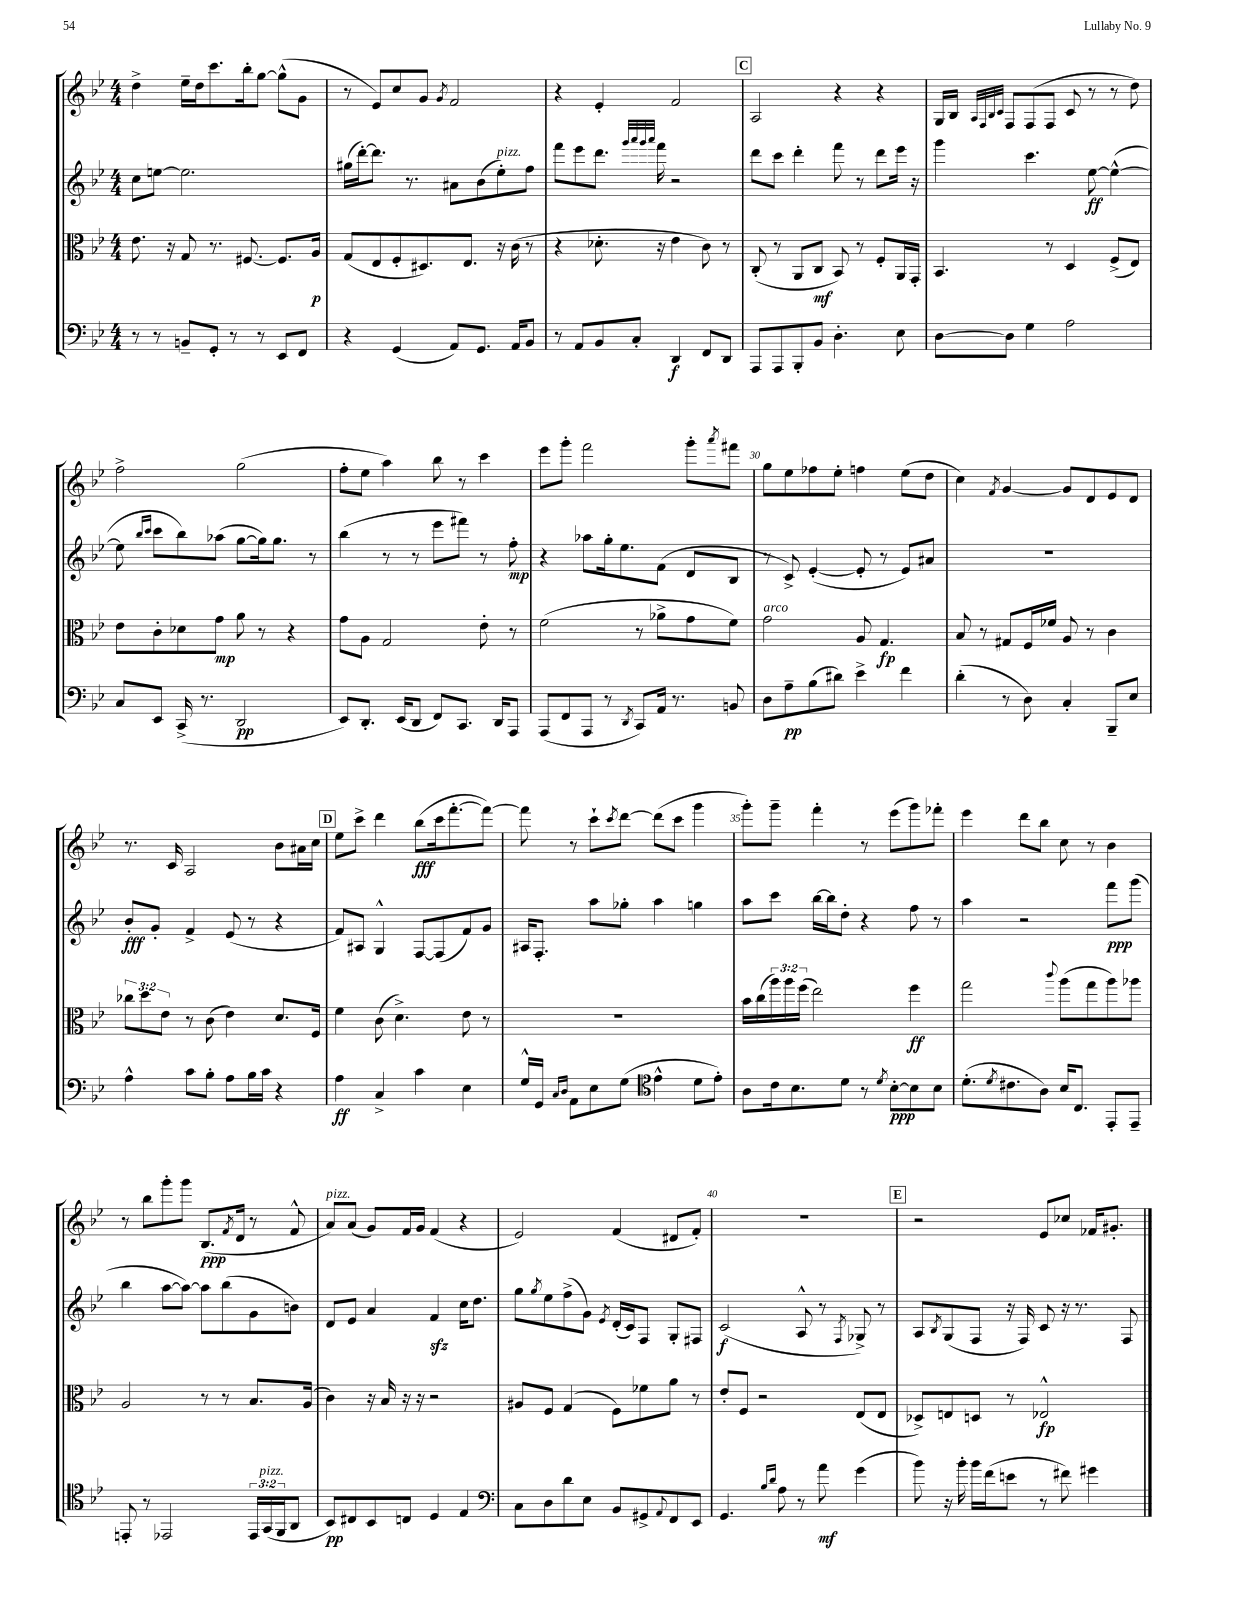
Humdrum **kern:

**kern	**kern	**kern	**kern
*staff4	*staff3	*staff2	*staff1
*clefF4	*clefC3	*clefG2	*clefG2
*k[b-e-]	*k[b-e-]	*k[b-e-]	*k[b-e-]
*M4/4	*M4/4	*M4/4	*M4/4
8r	8.e-	8cc	4dd^
8r	.	[8ee	.
.	16r	.	.
8BB~	8G	2.ee]	16ee-~
.	.	.	16dd
8GG'	8.r	.	8.ccc
8r	.	.	.
.	[8.F#	.	16bb-'
8r	.	.	[8gg
8EE-	8.F#]	.	(8gg^^]
8FF	.	.	8g
.	16A	.	.
=	=	=	=
4r	(8G	(16gg#	8r
.	.	[16ddd')	.
.	8E-	8.ddd]	8e-)
(4GG	8F'	.	8cc
.	.	8.r	.
.	8.D#)	.	8g
.	.	.	8qg
8AA)	.	8a#	2f
.	8.E-	.	.
8.GG	.	(8b-	.
.	16r	8ee-')	.
16AA	(16c	.	.
8BB-	8r	8ff	.
=	=	=	=
8r	4r	8fff	4r
8AA	.	8eee-	.
8BB-	8.d-'	8.ddd	4e-'
8C'	.	.	.
.	.	32qqggg	.
.	.	32qqaaa	.
.	.	32qqggg	.
.	.	32qqaaa	.
.	16r	16fff	.
4DD	4e-	2r	2f
8FF	8c)	.	.
8DD	8r	.	.
=	=	=	=
8AAA	(8C'	8ddd	2A
8AAA	8r	8ccc	.
8BBB-'	8AA	4ddd'	.
8BB-	8C	.	.
4.D'	8BB-)	8fff	4r
.	8r	8r	.
.	8F'	8ddd	4r
8E-	16AA	16eee-	.
.	16GG'	16r	.
=	=	=	=
[8D	4.BB-	4ggg	16G
.	.	.	16B-
.	.	.	32qqA
.	.	.	32qqF
.	.	.	32qqB-
.	.	.	32qqc
8D]	.	.	8F
4G	.	4.ccc	(8F
.	8r	.	8F
2A	4D	.	8c
.	.	[8ee-	8r
.	(8F^	(4ee-^^_	8r
.	8E-)	.	8dd)
=	=	=	=
8C	8e-	8ee-]	2ff^
.	.	16qqbb-	.
.	.	16qqccc	.
8EE-	8c'	8ccc	.
(16CC^	8d-	8bb-)	.
8.r	.	.	.
.	8g	(8aa-	.
2DD	8a	[8gg	(2gg
.	8r	16gg])	.
.	.	8.gg	.
.	4r	.	.
.	.	8r	.
=	=	=	=
8EE-)	8g	(4bb-	8ff'
8.DD'	8A	.	8ee-
.	2G	8r	4aa)
(16EE-	.	.	.
8DD	.	8r	.
8FF)	.	8eee-	8bb-
8.CC	.	8fff#)	8r
.	8e-'	8r	4ccc
16DD	.	.	.
8AAA	8r	8ff'	.
=	=	=	=
(8AAA	(2f	4r	8eee-
8FF	.	.	8ggg'
8AAA	.	8aa-	2fff
8r	.	16gg'	.
.	.	8.ee-	.
8qDD	.	.	.
8CC)	8r	.	.
16AA	8a-^	(8f	.
8.r	.	.	.
.	8g	8d	8ggg'
.	.	.	8qaaa
8BB	8f)	8B-	8fff#
=	=	=	=
8D	2g	8r	8gg
8A~	.	8c^)	8ee-
(8B-	.	([4e-'	8ff-
8d#)	.	.	8ee-'
4e-^	8A	8e-']	4ff
.	4.G	8r	.
4f	.	8e-)	(8ee-
.	.	8a#	8dd
=	=	=	=
(4d'	8B-	1r	4cc)
.	8r	.	.
.	.	.	8qf
8r	8G#	.	[4g
8D)	16F	.	.
.	16f-	.	.
4C'	8A	.	8g]
.	8r	.	8d
8BBB-~	4c	.	8e-
8E-	.	.	8d
=	=	=	=
4A^^	12cc-	8b-'	8.r
.	12dd	.	.
.	.	8g'	.
.	12e-	.	.
.	.	.	16c
8c	8r	4f^	2A
8B-'	(8c	.	.
8A	4e-)	(8e-	.
16B-	.	8r	.
16c	.	.	.
4r	8.d	4r	8b-
.	.	.	16a#
.	16F	.	16cc
=	=	=	=
4A	4f	8f)	8ee-
.	.	8A#	8ccc^
4C^	(8c	4G^^	4ddd
.	4.d^)	.	.
4c	.	[8F	(8bb-
.	.	(8F]	16ccc
.	.	.	[8.fff'
4E-	8e-	8f)	.
.	8r	8g	8fff_)
=	=	=	=
16G^^	1r	16A#	8fff]
16GG	.	8.F'	.
16qqC	.	.	.
16qqD	.	.	.
8AA	.	.	8r
8E-	.	8aa	8ccc`
.	.	.	8qccc
(8G	.	8gg-'	[8ddd
*clefC4	*	*	*
4e-^^	.	4aa	(8ddd]
.	.	.	8ccc
8d	.	4gg	4ggg
8e-')	.	.	.
=	=	=	=
8A	16b-	8aa	8ggg')
.	(16cc	.	.
16c	24aa)	8ccc	8ggg~
.	24aa	.	.
8.B-	.	.	.
.	(24ff	.	.
.	2ee-)	[16bb-	4fff'
.	.	16bb-]	.
8d	.	8dd'	.
8r	.	4r	8r
8qd	.	.	.
[8B-'	.	.	(8eee-
8B-]	4ff	8ff	8ggg)
8B-	.	8r	8fff-'
=	=	=	=
(8.d'	2gg	4aa	4eee-
8qd	.	.	.
8.c#	.	.	.
.	.	2r	8ddd
8A)	.	.	8bb-
.	8qqccc	.	.
16B-	(8aa	.	8cc
8.C	.	.	.
.	8gg	.	8r
8EE-'	8aa)	8fff	4b-
8EE-~	8aa-	(8ggg	.
=	=	=	=
8EE'	2A	4bb-	8r
8r	.	.	8bb-
2EE-	.	[8aa	8ggg'
.	.	8aa_)	8ggg
.	8r	8aa]	(8.B-
.	8r	(8bb-	.
.	.	.	8qf
.	.	.	16d
24EE-	8.B-	8g	8r
(24GG	.	.	.
24FF	.	.	.
8AA	.	8b)	8f^^
.	(16A	.	.
=	=	=	=
8BB-)	4c)	8d	8a)
8C#	.	8e-	(8a
8BB-	16r	4a	8g)
.	16B-	.	.
8C	16r	.	16f
.	16r	.	16g
4D	2r	4f	(4f
4E-	.	16cc	4r
.	.	8.dd	.
=	=	=	=
*clefF4	*	*	*
8C	8A#	8gg	2e-)
.	.	8qgg	.
8D	8F	8ee-	.
8d	(4G	(8ff^	.
8E-	.	8g)	.
.	.	8qe-	.
8BB-	8F)	(16d'	(4f
.	.	16c)	.
8GG#^	8f-	8F	.
8qqAA	.	.	.
8FF	8a	8G'	8d#
8EE-	8r	8F#	8f')
=	=	=	=
4.GG	8e-'	(2c	1r
.	8F	.	.
.	2r	.	.
16qqB-	.	.	.
16qqd	.	.	.
8A	.	.	.
8r	.	8A^^	.
8a	.	8r	.
.	.	8qF	.
(4g	(8E-	8G-^)	.
.	8E-	8r	.
=	=	=	=
8b-)	8D-^)	8A	2r
.	.	8qB-	.
16r	8E	(8G	.
16b-'	.	.	.
16b-	8D	8F	.
(16f	.	.	.
8e	8r	16r	.
.	.	16F)	.
8r	2E-^^	8c	8e-
8f#)	.	16r	8cc-
.	.	8.r	.
4g#	.	.	16f-
.	.	.	8.g#'
.	.	8F	.
==	==	==	==
*-	*-	*-	*-
